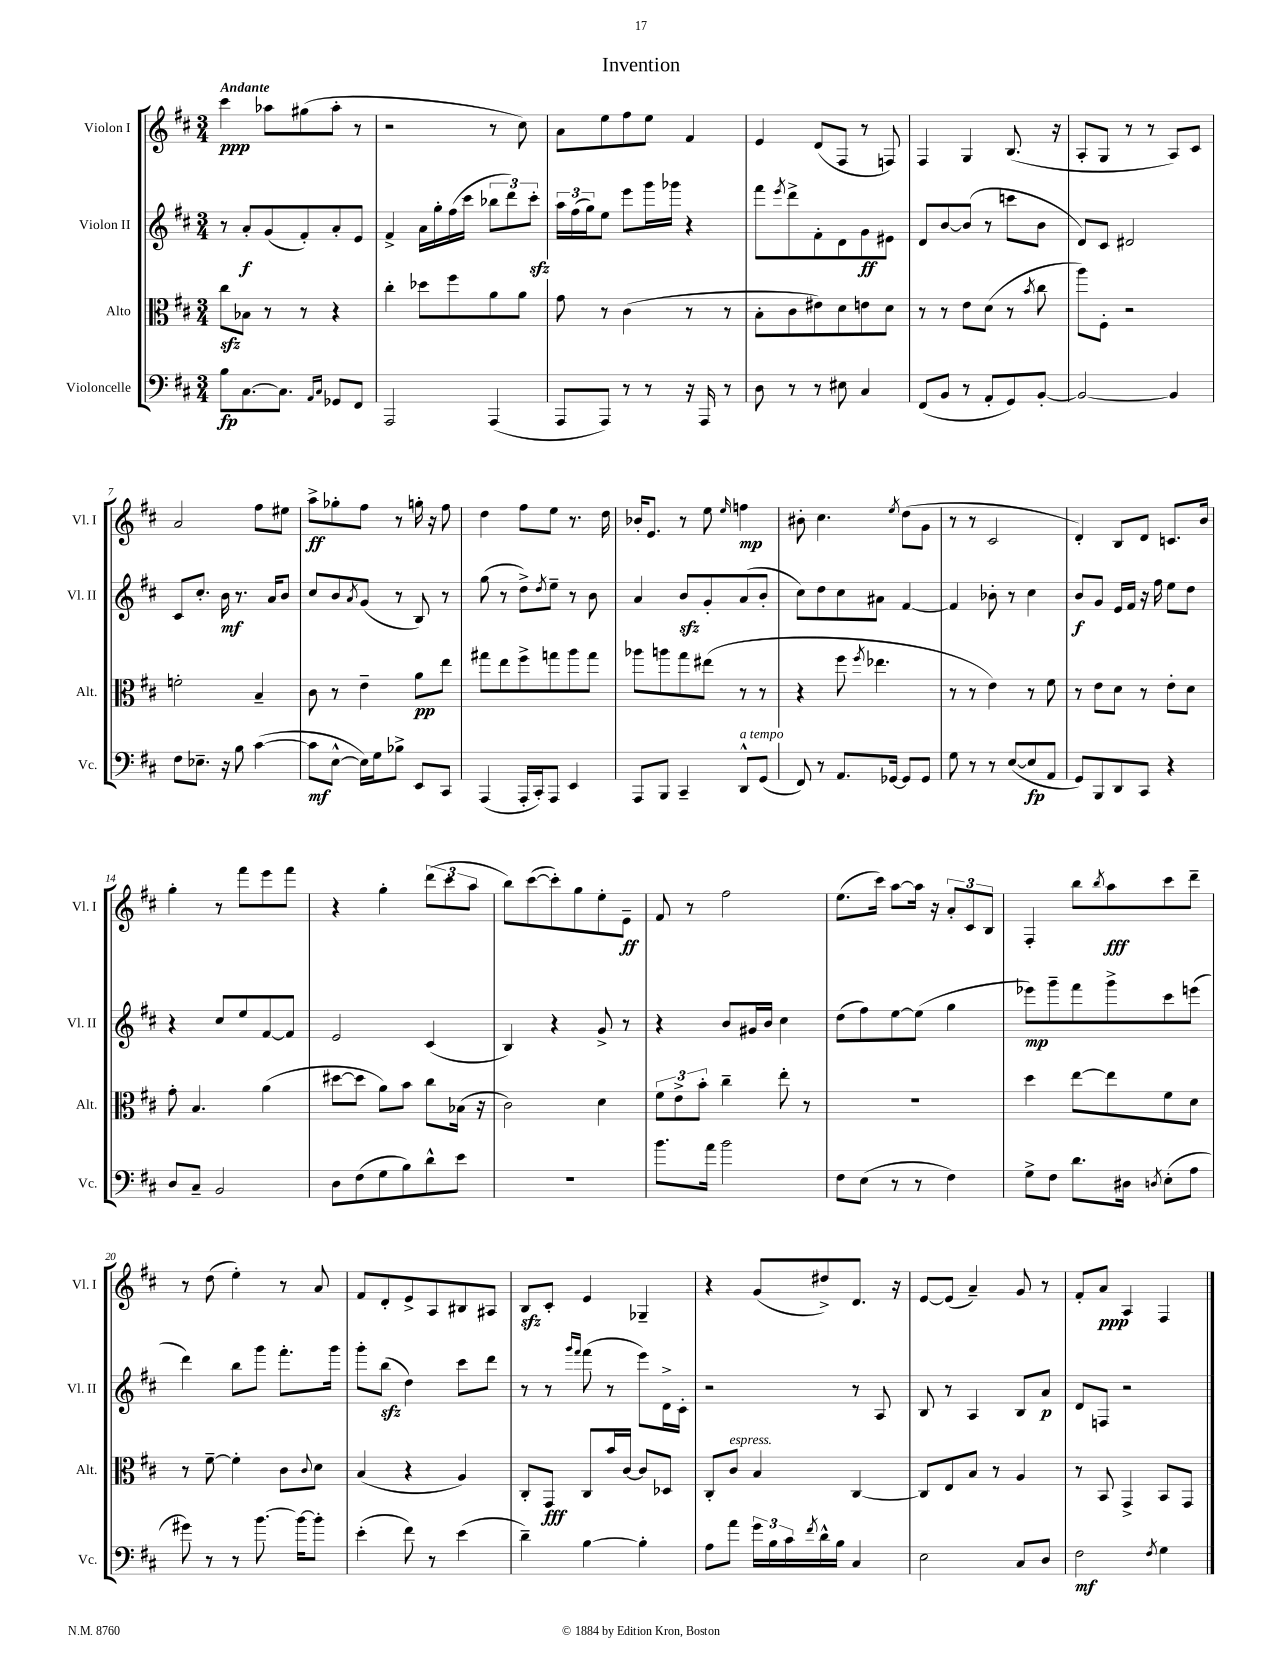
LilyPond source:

\header { title = "Invention" }
<<
\new StaffGroup <<
\new Staff = "s0" \with { instrumentName = "Violon I" shortInstrumentName = "Vl. I" } {
    \clef treble \key d \major \numericTimeSignature \time 3/4 \tempo "Andante"
    cis'''4\ppp aes''8 gis''8( aes''8-. r8 |
    r2 r8 cis''8) |
    a'8 e''8 fis''8 e''8 fis'4 |
    e'4 d'8( fis8 r8 f8) |
    fis4 g4 b8.( r16 |
    a8-. g8 r8 r8 a8) cis'8 |
    a'2 fis''8 eis''8 |
    a''8->\ff ges''8-. fis''8 r8 g''16-. r16 fis''8 |
    d''4 fis''8 e''8 r8. d''16 |
    bes'16-. e'8. r8 e''8 \grace { e''16 } f''4\mp |
    bis'8-. cis''4. \acciaccatura { e''8 } d''8( g'8 |
    r8 r8 cis'2 |
    d'4-.) b8 d'8 c'8. b'16 |
    g''4-. r8 fis'''8 e'''8 fis'''8 |
    r4 g''4-. \tuplet 3/2 { d'''8( cis'''8 a''8 } |
    b''8) cis'''8~( cis'''8-.) g''8 e''8-. e'8--\ff |
    fis'8 r8 fis''2 |
    e''8.( cis'''16) a''8~ a''16 r16 \tuplet 3/2 { a'8-. cis'8 b8 } |
    fis4-. b''8 \acciaccatura { b''8 } a''8\fff cis'''8 d'''8-- |
    r8 d''8( e''4-.) r8 a'8 |
    fis'8 d'8-. e'8-> a8 bis8 ais8 |
    b8\sfz cis'8-. e'4 ges4-- |
    r4 g'8( dis''8->) d'8. r16 |
    e'8~ e'8( a'4--) g'8 r8 |
    fis'8-. a'8\ppp a4 fis4 \bar "|." |
}
\new Staff = "s1" \with { instrumentName = "Violon II" shortInstrumentName = "Vl. II" } {
    \clef treble \key d \major \numericTimeSignature \time 3/4
    r8 a'8-.\f g'8( fis'8-.) a'8-. e'8 |
    fis'4-> a'16 g''16-. fis''16( cis'''16 \tuplet 3/2 { bes''8 d'''8) cis'''8-.\sfz } |
    \tuplet 3/2 { a''16 fis''16( g''16) } e''8 e'''8 g'''16 ges'''16 r4 |
    fis'''8 \acciaccatura { e'''8 } d'''8-> fis'8-. d'8 g'8\ff eis'8 |
    d'8 b'8~ b'8( r8 c'''8 b'8 |
    d'8) cis'8 dis'2 |
    cis'8 cis''8.-. b'16\mf r8. a'16 b'8 |
    cis''8 b'8 \acciaccatura { a'8 } g'8( r8 b8) r8 |
    g''8( r8 d''8->) \acciaccatura { d''8 } e''8-- r8 b'8 |
    a'4 b'8\sfz g'8-. a'8( b'8-. |
    cis''8) d''8 cis''8 ais'8 fis'4~ |
    fis'4 bes'8-. r8 cis''4 |
    b'8\f g'8 e'16 fis'16 r16 fis''16 e''8 d''8 |
    r4 cis''8 e''8 fis'8~ fis'8 |
    e'2 cis'4( |
    b4) r4 g'8-> r8 |
    r4 b'8 gis'16 b'16 cis''4 |
    d''8( fis''8) e''8~ e''8( g''4 |
    ees'''8\mp) g'''8-- fis'''8 g'''8-> cis'''8 e'''8( |
    d'''4) b''8 g'''8 fis'''8.-. g'''16 |
    g'''8-. b''8\sfz( d''4) cis'''8 d'''8 |
    r8 r8 \grace { g'''16 fis'''16 } fis'''8( r8 e'''8) d'16-> cis'16-. |
    r2 r8 a8 |
    b8 r8 a4 b8 a'8\p |
    d'8 f8 r2 \bar "|." |
}
\new Staff = "s2" \with { instrumentName = "Alto" shortInstrumentName = "Alt." } {
    \clef alto \key d \major \numericTimeSignature \time 3/4
    cis''8\sfz bes8 r8 r8 r4 |
    cis''4-. des''8 fis''8 a'8 a'8 |
    g'8 r8 cis'4( r8 r8 |
    b8-. cis'8 eis'8) d'8 e'8 d'8 |
    r8 r8 e'8 d'8( r8 \acciaccatura { b'8 } cis''8 |
    a''8) fis8-. r2 |
    f'2-. b4-- |
    cis'8 r8 e'4-- a'8\pp e''8 |
    gis''8 e''8 fis''8-> g''8 a''8 g''8 |
    aes''8 a''8 g''8 eis''8( r8 r8 |
    r4 fis''8 \acciaccatura { fis''8 } ees''4. |
    r8 r8 e'4) r8 fis'8 |
    r8 e'8 d'8 r8 e'8-. d'8 |
    g'8-. b4. a'4( |
    dis''8~ dis''8 a'8) b'8 cis''8 bes16( r16 |
    cis'2) d'4 |
    \tuplet 3/2 { fis'8 e'8-> b'8-. } cis''4-- e''8-. r8 |
    R2. |
    d''4 e''8~ e''8 fis'8 d'8 |
    r8 fis'8~-- fis'4-. cis'8 \appoggiatura { cis'8 } d'8 |
    b4( r4 a4) |
    cis8-. g,8\fff cis8 b'16 cis'16~ cis'8 des8 |
    cis8-. cis'8^\markup { \italic "espress." } b4 cis4~ |
    cis8 e8 b8 r8 a4 |
    r8 b,8 g,4-> b,8 g,8 \bar "|." |
}
\new Staff = "s3" \with { instrumentName = "Violoncelle" shortInstrumentName = "Vc." } {
    \clef bass \key d \major \numericTimeSignature \time 3/4
    b8\fp cis8.~ cis8. \grace { a,16 cis16 } ges,8 fis,8 |
    a,,2 a,,4( |
    a,,8 a,,8) r8 r8 r16 a,,16 r8 |
    d8 r8 r8 eis8 cis4 |
    fis,8( b,8 r8 a,8-. g,8) b,8~-. |
    b,2~ b,4 |
    fis8 ees8.-- r16 b8 cis'4~( |
    cis'8\mf e8~-^ e16) g16 bes8-> e,8 cis,8 |
    a,,4( a,,16-. cis,16-.) a,,8 e,4 |
    a,,8 b,,8 cis,4-- d,8-^^\markup { \italic "a tempo" } g,8( |
    fis,8) r8 a,8. ges,16~ ges,8 ges,8 |
    g8 r8 r8 e8~( e8\fp a,8 |
    g,8) b,,8 d,8 cis,8 r4 |
    d8 cis8-- b,2 |
    d8 fis8( g8 b8) d'8-^ e'8 |
    R2. |
    b'8. a'16 b'2 |
    fis8 e8( r8 r8 fis4) |
    g8-> fis8 d'8. dis16 \acciaccatura { d8 } e8-.( a8 |
    gis'8) r8 r8 b'8.~ b'16~ b'8-. |
    e'4-.( fis'8) r8 e'4( |
    d'4--) b4~ b4-. |
    a8 a'8 \tuplet 3/2 { g'16 b16 cis'16 } \acciaccatura { fis'8 } d'16-^ b16 cis4 |
    e2 cis8 d8 |
    fis2\mf \acciaccatura { fis8 } g4 \bar "|." |
}
>>
>>
